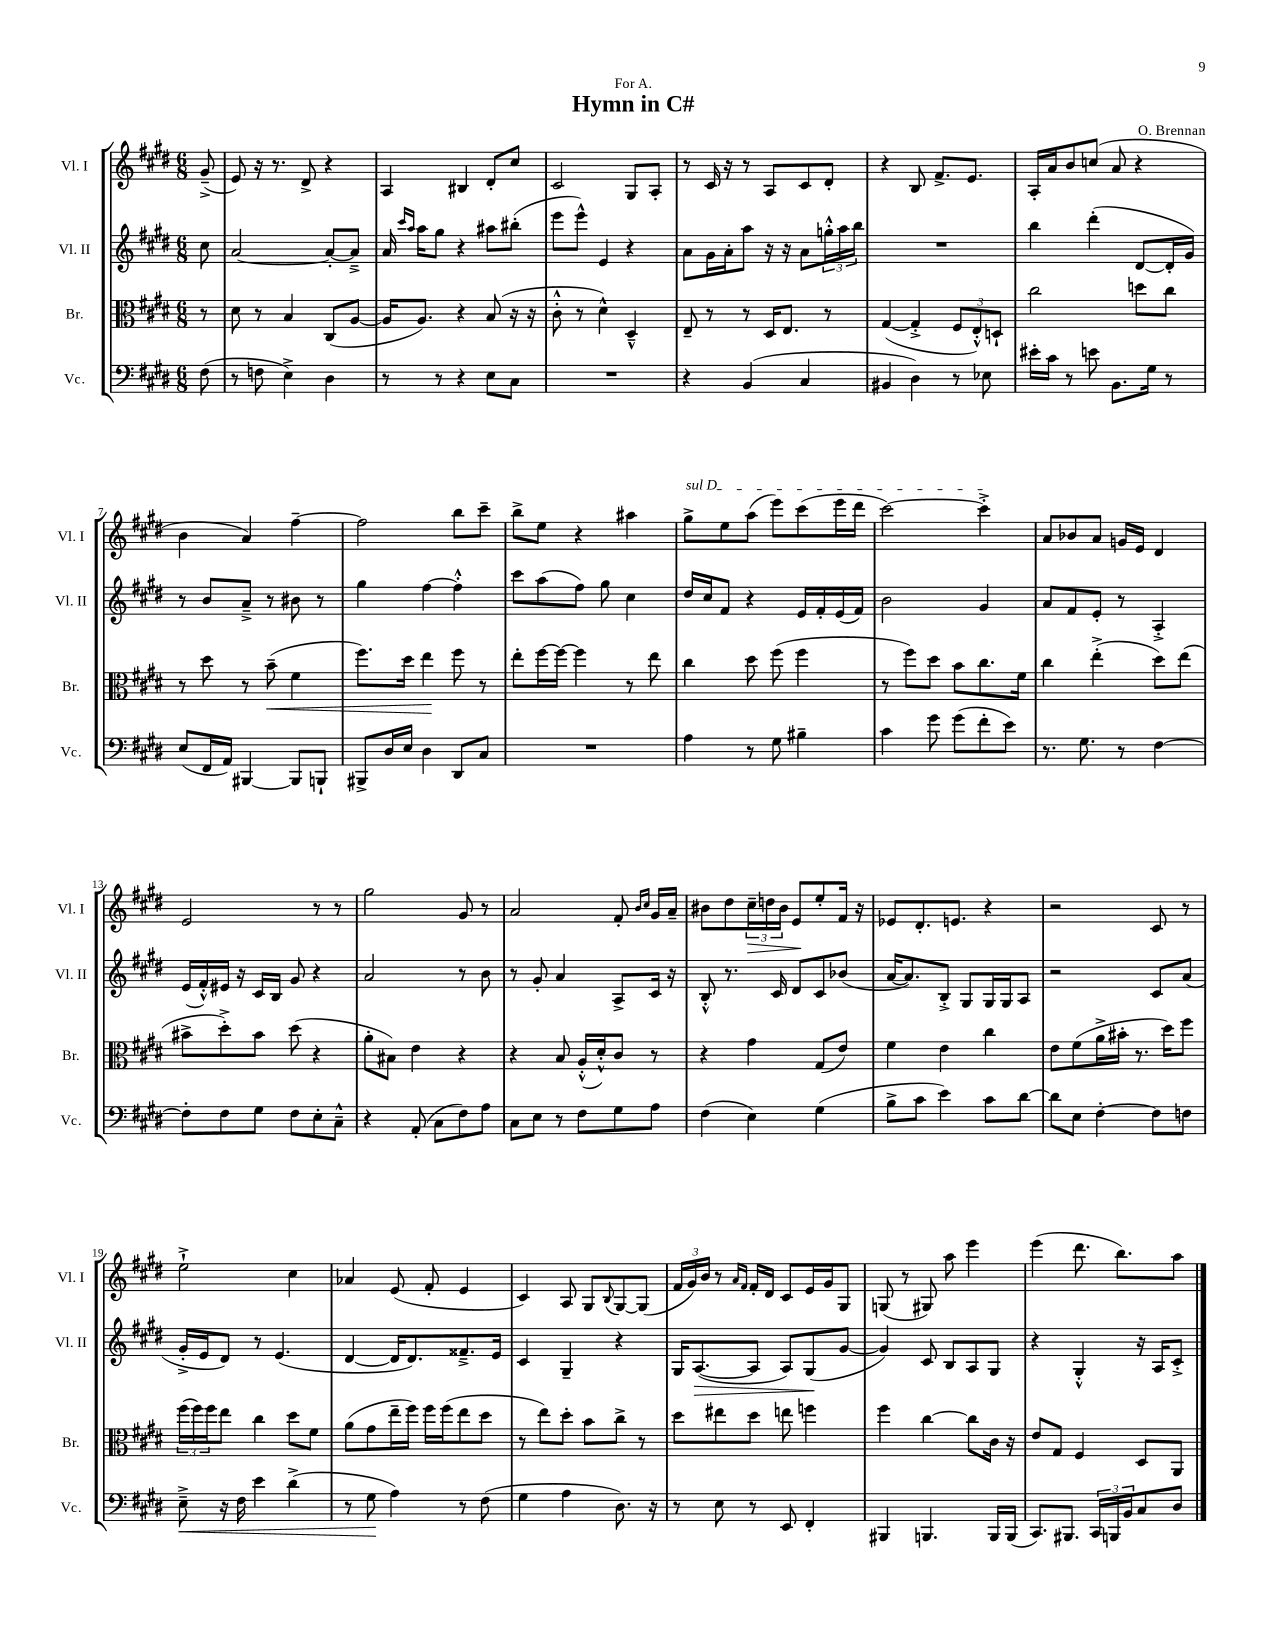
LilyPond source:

\header { title = "Hymn in C#" composer = "O. Brennan" dedication = "For A." }
<<
\new StaffGroup <<
\new Staff = "s0" \with { instrumentName = "Vl. I" shortInstrumentName = "Vl. I" } {
    \clef treble \key e \major \numericTimeSignature \time 6/8 \partial 8
    gis'8--->( |
    e'8) r16 r8. dis'8-> r4 |
    a4 bis4 dis'8-. cis''8 |
    cis'2 gis8 a8-. |
    r8 cis'16 r16 r8 a8 cis'8 dis'8-. |
    r4 b8 fis'8.-> e'8. |
    a16-. a'16 b'8 c''8( a'8 r4 |
    b'4 a'4) fis''4~-- |
    fis''2 b''8 cis'''8-- |
    b''8-> e''8 r4 ais''4 |
    \once \override TextSpanner.bound-details.left.text = \markup { \italic "sul D" } gis''8->\startTextSpan e''8 a''8( e'''8) cis'''8( e'''16 dis'''16 |
    cis'''2~) cis'''4-.->\stopTextSpan |
    a'8 bes'8 a'8 g'16 e'16 dis'4 |
    e'2 r8 r8 |
    gis''2 gis'8 r8 |
    a'2 fis'8-. \grace { b'16 cis''16 } gis'16 a'16-- |
    bis'8 dis''8 \tuplet 3/2 { cis''16--\> d''16 bis'16 } e'8\! e''8-. fis'16 r16 |
    ees'8 dis'8.-. e'8. r4 |
    r2 cis'8 r8 |
    e''2-!-> cis''4 |
    aes'4 e'8( fis'8-. e'4 |
    cis'4) a8 gis8 \appoggiatura { b8 } gis8~ gis8( |
    \tuplet 3/2 { fis'16 gis'16) b'16 } r8 \grace { a'16 fis'16 } fis'16-. dis'16 cis'8 e'16 gis'16 gis8 |
    g8( r8 gis8) a''8 e'''4 |
    e'''4( dis'''8. b''8.) a''8 \bar "|." |
}
\new Staff = "s1" \with { instrumentName = "Vl. II" shortInstrumentName = "Vl. II" } {
    \clef treble \key e \major \numericTimeSignature \time 6/8 \partial 8
    cis''8 |
    a'2~ a'8~-. a'8---> |
    a'16 \grace { cis'''16 a''16 } a''16 gis''8 r4 ais''8 bis''8-.( |
    e'''8 e'''8-^) e'4 r4 |
    a'8 gis'16 a'16-. a''8 r16 r16 a'8 \tuplet 3/2 { g''16-.-^ a''16 b''16 } |
    R2. |
    b''4 dis'''4-.( dis'8~ dis'16-. gis'16) |
    r8 b'8 a'8---> r8 bis'8 r8 |
    gis''4 fis''4~ fis''4-.-^ |
    cis'''8 a''8( fis''8) gis''8 cis''4 |
    dis''16 cis''16 fis'8 r4 e'16 fis'16-. e'16( fis'16) |
    b'2 gis'4 |
    a'8 fis'8 e'8-. r8 a4-.-> |
    e'16( fis'16-.-^) eis'16 r16 cis'16 b16 gis'8 r4 |
    a'2 r8 b'8 |
    r8 gis'8-. a'4 a8-> cis'16 r16 |
    b8-.-^ r8. cis'16 dis'8 cis'8 bes'8( |
    a'16~ a'8.) b8-.-> gis8 gis16 gis16 a8 |
    r2 cis'8 a'8( |
    gis'16-.-> e'16 dis'8) r8 e'4.( |
    dis'4~ dis'16 dis'8.) fisis'8.---> e'16 |
    cis'4 gis4-- r4 |
    gis16 a8.~\>( a8 a8) gis8\!( gis'8~ |
    gis'4) cis'8 b8 a8 gis8 |
    r4 gis4-.-^ r16 a16 cis'8-.-> \bar "|." |
}
\new Staff = "s2" \with { instrumentName = "Br." shortInstrumentName = "Br." } {
    \clef alto \key e \major \numericTimeSignature \time 6/8 \partial 8
    r8 |
    dis'8 r8 b4 cis8( a8~ |
    a16 a8.) r4 b8( r16 r16 |
    cis'8-.-^ r8 dis'4-^) dis4---^ |
    e8-- r8 r8 dis16 e8. r8 |
    gis4~( gis4-.-> \tuplet 3/2 { fis8 e8-.-^) d8-! } |
    cis''2 d''8 cis''8 |
    r8 dis''8 r8 b'8--\<( fis'4 |
    fis''8.) dis''16 e''4\! fis''8 r8 |
    e''8-. fis''16~ fis''16~ fis''4 r8 e''8 |
    cis''4 dis''8 fis''8( fis''4 |
    r8 fis''8) dis''8 b'8 cis''8. fis'16 |
    cis''4 e''4-.->( dis''8) e''8( |
    bis'8-> dis''8-.->) bis'8 dis''8( r4 |
    a'8-. bis8) e'4 r4 |
    r4 b8 a16-.-^( dis'16-.-^) cis'8 r8 |
    r4 gis'4 gis8( e'8) |
    fis'4 e'4 cis''4 |
    e'8 fis'8( a'16-> bis'16-. r8. dis''16) fis''8 |
    \tuplet 3/2 { fis''16( fis''16) fis''16 } e''8 cis''4 dis''8 fis'8 |
    a'8( gis'8 e''16-- fis''16) fis''16 fis''16( e''8 dis''8 |
    r8 e''8) dis''8-. b'8 cis''8-> r8 |
    dis''8 eis''8 dis''8 e''8 f''4 |
    fis''4 cis''4~ cis''8 cis'16 r16 |
    e'8 gis8 fis4 dis8 a,8 \bar "|." |
}
\new Staff = "s3" \with { instrumentName = "Vc." shortInstrumentName = "Vc." } {
    \clef bass \key e \major \numericTimeSignature \time 6/8 \partial 8
    fis8( |
    r8 f8 e4->) dis4 |
    r8 r8 r4 e8 cis8 |
    R2. |
    r4 b,4( cis4 |
    bis,4 dis4) r8 ees8 |
    eis'16-. cis'16 r8 e'8 b,8. gis16 r8 |
    e8( fis,16 a,16) bis,,4~ bis,,8 b,,8-! |
    bis,,8-> dis16 e16 dis4 dis,8 cis8 |
    R2. |
    a4 r8 gis8 bis4-- |
    cis'4 gis'8 gis'8( fis'8-. e'8) |
    r8. gis8. r8 fis4~ |
    fis8-. fis8 gis8 fis8 e8-. cis8---^ |
    r4 a,8-.( cis8 fis8) a8 |
    cis8 e8 r8 fis8 gis8 a8 |
    fis4( e4) gis4( |
    b8-> cis'8 e'4) cis'8 dis'8~ |
    dis'8 e8 fis4~-. fis8 f8 |
    e8--->\< r16 fis16 e'4 dis'4->( |
    r8 gis8\! a4) r8 fis8( |
    gis4 a4 dis8.) r16 |
    r8 e8 r8 e,8 fis,4-. |
    bis,,4 b,,4. b,,16 b,,16( |
    cis,8.) bis,,8. \tuplet 3/2 { cis,16 b,,16 b,16 } cis8 dis8 \bar "|." |
}
>>
>>
